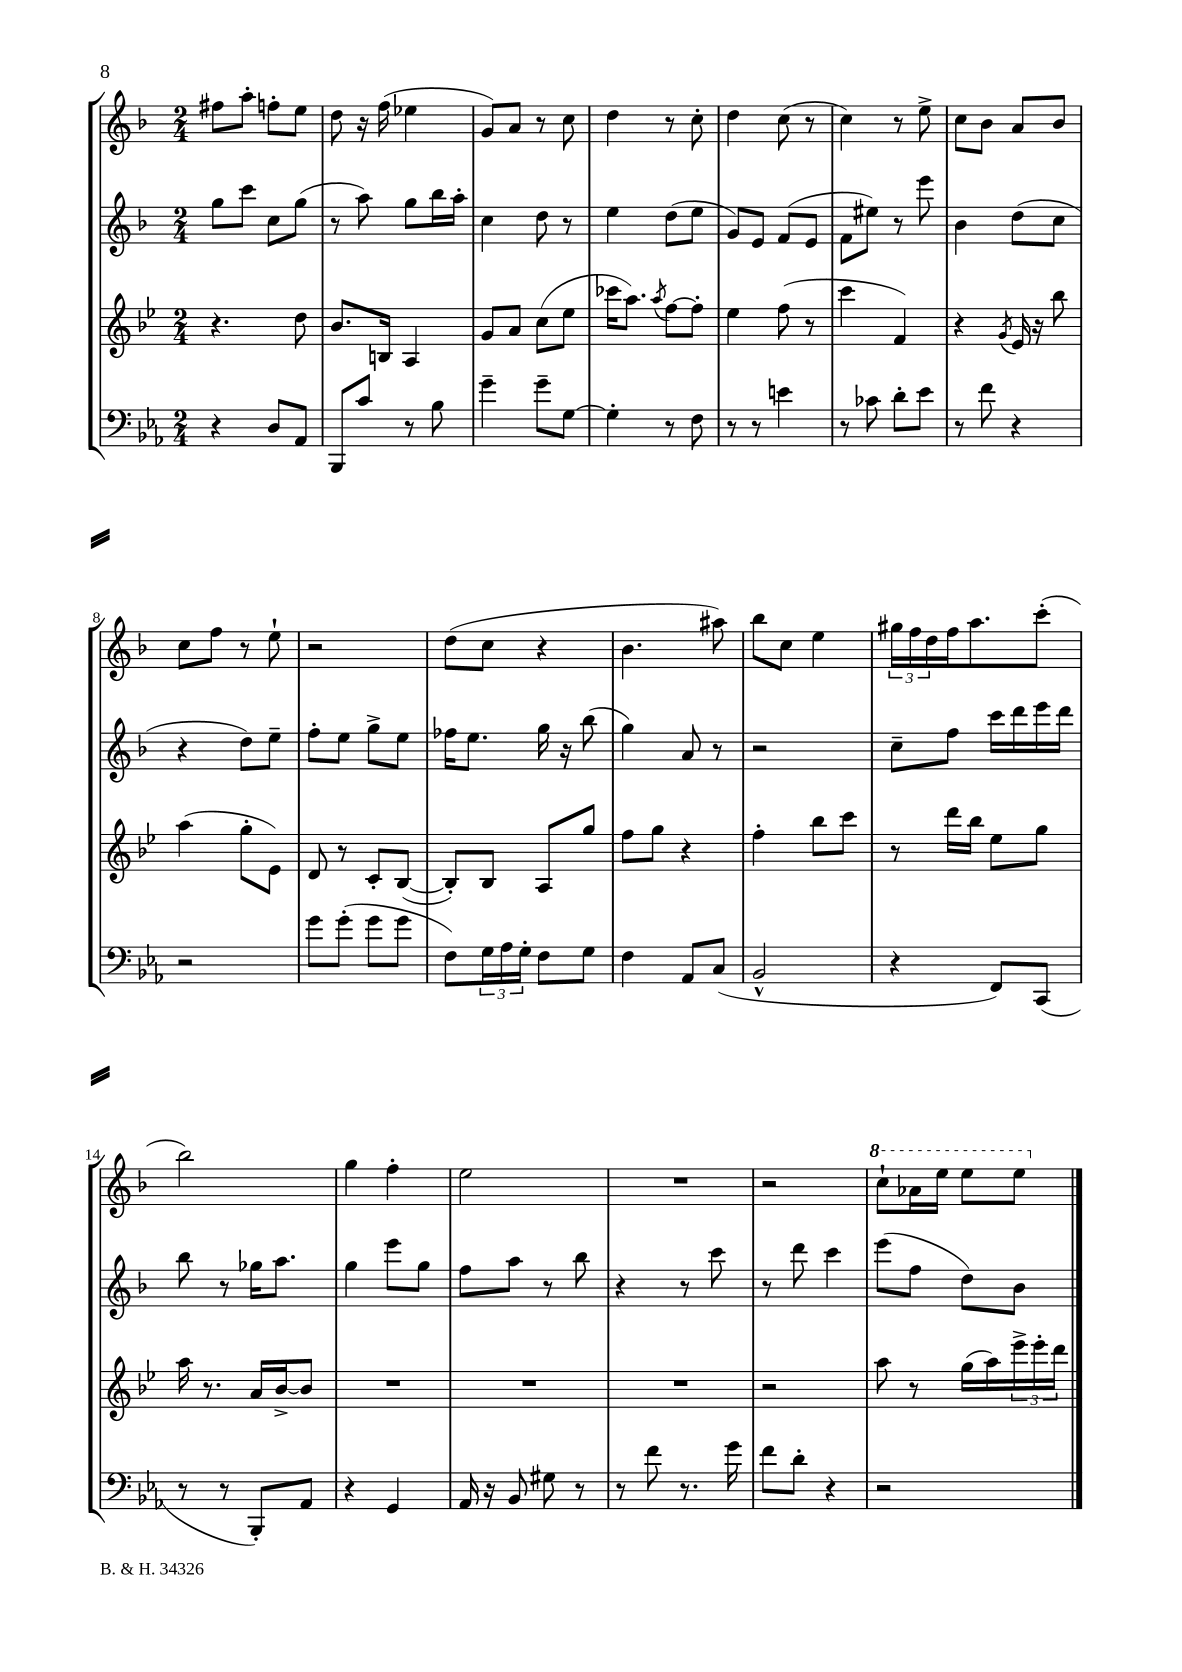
<<
\new StaffGroup <<
\new Staff = "s0" {
    \clef treble \key f \major \numericTimeSignature \time 2/4
    fis''8 a''8-. f''8-. e''8 |
    d''8 r16 f''16( ees''4 |
    g'8) a'8 r8 c''8 |
    d''4 r8 c''8-. |
    d''4 c''8( r8 |
    c''4) r8 e''8-> |
    c''8 bes'8 a'8 bes'8 |
    c''8 f''8 r8 e''8-! |
    r2 |
    d''8( c''8 r4 |
    bes'4. ais''8) |
    bes''8 c''8 e''4 |
    \tuplet 3/2 { gis''16 f''16 d''16 } f''16 a''8. c'''8-.( |
    bes''2) |
    g''4 f''4-. |
    e''2 |
    R2 |
    r2 |
    \ottava #1 c'''8-! aes''16 e'''16 e'''8 e'''8 \ottava #0 \bar "|." |
}
\new Staff = "s1" {
    \clef treble \key f \major \numericTimeSignature \time 2/4
    g''8 c'''8 c''8 g''8( |
    r8 a''8) g''8 bes''16 a''16-. |
    c''4 d''8 r8 |
    e''4 d''8( e''8 |
    g'8) e'8 f'8( e'8 |
    f'8 eis''8) r8 e'''8 |
    bes'4 d''8( c''8 |
    r4 d''8) e''8-- |
    f''8-. e''8 g''8-> e''8 |
    fes''16 e''8. g''16 r16 bes''8( |
    g''4) a'8 r8 |
    r2 |
    c''8-- f''8 c'''16 d'''16 e'''16 d'''16 |
    bes''8 r8 ges''16 a''8. |
    g''4 e'''8 g''8 |
    f''8 a''8 r8 bes''8 |
    r4 r8 c'''8 |
    r8 d'''8 c'''4 |
    e'''8( f''8 d''8) bes'8 \bar "|." |
}
\new Staff = "s2" {
    \clef treble \key bes \major \numericTimeSignature \time 2/4
    r4. d''8 |
    bes'8. b16 a4 |
    g'8 a'8 c''8( ees''8 |
    ces'''16 a''8.) \acciaccatura { a''8 } f''8~ f''8-. |
    ees''4 f''8( r8 |
    c'''4 f'4) |
    r4 \acciaccatura { g'8 } ees'16 r16 bes''8 |
    a''4( g''8-. ees'8) |
    d'8 r8 c'8-. bes8~( |
    bes8-.) bes8 a8 g''8 |
    f''8 g''8 r4 |
    f''4-. bes''8 c'''8 |
    r8 d'''16 bes''16 ees''8 g''8 |
    a''16 r8. a'16 bes'16~-> bes'8 |
    R2 |
    R2 |
    R2 |
    r2 |
    a''8 r8 g''16( a''16) \tuplet 3/2 { ees'''16-> ees'''16-. d'''16 } \bar "|." |
}
\new Staff = "s3" {
    \clef bass \key ees \major \numericTimeSignature \time 2/4
    r4 d8 aes,8 |
    bes,,8 c'8 r8 bes8 |
    g'4-- g'8-- g8~ |
    g4-. r8 f8 |
    r8 r8 e'4 |
    r8 ces'8 d'8-. ees'8 |
    r8 f'8 r4 |
    r2 |
    g'8 g'8-.( g'8 g'8 |
    f8) \tuplet 3/2 { g16 aes16 g16-. } f8 g8 |
    f4 aes,8 c8( |
    bes,2-^ |
    r4 f,8) c,8( |
    r8 r8 bes,,8-.) aes,8 |
    r4 g,4 |
    aes,16 r16 bes,8 gis8 r8 |
    r8 f'8 r8. g'16 |
    f'8 d'8-. r4 |
    r2 \bar "|." |
}
>>
>>
